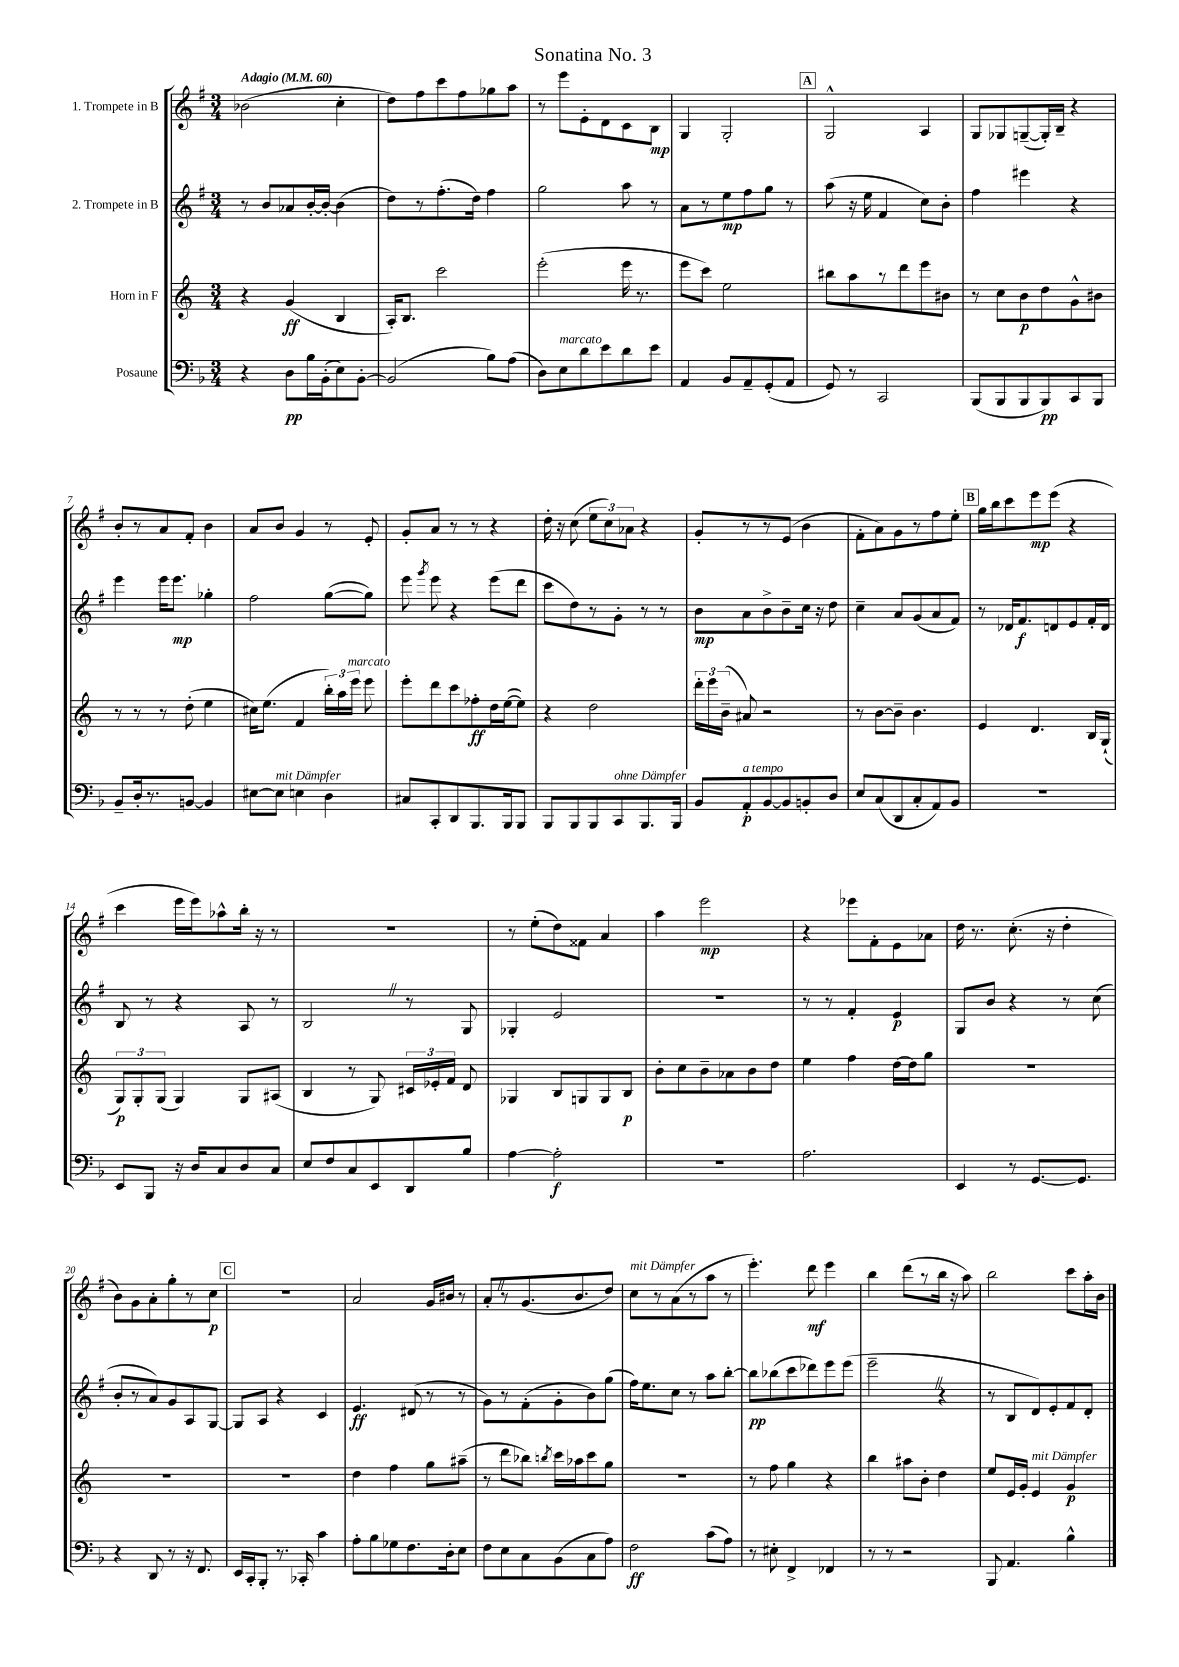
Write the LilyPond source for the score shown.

\header { title = "Sonatina No. 3" }
<<
\new StaffGroup <<
\new Staff = "s0" \with { instrumentName = "1. Trompete in B" } {
    \clef treble \key g \major \numericTimeSignature \time 3/4 \tempo "Adagio" 4 = 60
    \autoBeamOff bes'2( c''4-. |
    d''8[) fis''8 c'''8 fis''8 ges''8 a''8] |
    r8 e'''8[ e'8-. d'8 c'8 b8]\mp |
    g4 g2-. |
    \mark \markup { \box "A" } g2-^ a4 |
    g8[ ges8 g8~--( g16-.) b16]-- r4 |
    b'8[-. r8 a'8 fis'8]-. b'4 |
    a'8[ b'8] g'4 r8 e'8-. |
    g'8[-. a'8] r8 r8 r4 |
    d''16-. r16 c''8( \tuplet 3/2 { e''8[ c''8) aes'8] } r4 |
    g'8[-. r8 r8 e'8]( b'4 |
    fis'8[-. a'8) g'8 r8 fis''8 e''8]-. |
    \mark \markup { \box "B" } g''16[ b''16 c'''8 e'''8\mp e'''8]( r4 |
    c'''4 e'''16[ e'''16) aes''8-^ b''16]-. r16 r8 |
    R2. |
    r8 e''8[-.( d''8) fisis'8] a'4 |
    a''4 e'''2\mp |
    r4 ees'''8[ fis'8-. e'8 aes'8] |
    d''16 r8. c''8.-.( r16 d''4-. |
    b'8[) g'8 a'8-. g''8-. r8 c''8]\p |
    \mark \markup { \box "C" } R2. |
    a'2 g'16[ bis'16] r8 |
    a'8[-. \once \override BreathingSign.text = \markup { \musicglyph "scripts.caesura.straight" } \breathe r8 g'8.( b'8. d''8]) |
    c''8[^\markup { \italic "mit Dämpfer" } r8 a'8( r8 a''8] r8 |
    e'''4.-.) d'''8\mf e'''4 |
    b''4 d'''8[( r8 b''16] r16 a''8) |
    b''2 c'''8[ a''16-. b'16] \bar "|." |
}
\new Staff = "s1" \with { instrumentName = "2. Trompete in B" } {
    \clef treble \key g \major \numericTimeSignature \time 3/4
    \autoBeamOff r8 b'8[ aes'8 b'16~-. b'16]~-. b'4( |
    d''8[) r8 fis''8.-.( d''16]) fis''4 |
    g''2 a''8 r8 |
    a'8[ r8 e''8\mp fis''8 g''8] r8 |
    \mark \markup { \box "A" } a''8( r16 e''16 fis'4 c''8[) b'8]-. |
    fis''4 eis'''4 r4 |
    e'''4 e'''16[ e'''8.]\mp ges''4-. |
    fis''2 g''8[~( g''8]) |
    e'''8 \acciaccatura { g'''8 } e'''8 r4 e'''8[( d'''8] |
    c'''8[ d''8) r8 g'8]-. r8 r8 |
    b'8[\mp a'8 b'8-> b'8-- c''16] r16 d''8 |
    c''4-- a'8[ g'8( a'8 fis'8]) |
    \mark \markup { \box "B" } r8 des'16[ fis'8.\f d'8 e'8 fis'16-. d'16] |
    b8 r8 r4 a8 r8 |
    b2 \once \override BreathingSign.text = \markup { \musicglyph "scripts.caesura.straight" } \breathe r8 g8 |
    ges4-. e'2 |
    R2. |
    r8 r8 fis'4-. e'4\p |
    g8[ b'8] r4 r8 c''8( |
    b'8[-. r8 a'8) g'8 a8 g8]~ |
    \mark \markup { \box "C" } g8[ a8] r4 c'4 |
    e'4.\ff dis'8( r8 r8 |
    g'8[) r8 fis'8-.( g'8-. b'8) g''8]( |
    fis''16[) e''8. c''8] r8 a''8[ b''8]~-. |
    b''8[\pp bes''8( c'''8 des'''8) e'''8 e'''8]( |
    e'''2-- \once \override BreathingSign.text = \markup { \musicglyph "scripts.caesura.straight" } \breathe r4 |
    r8 b8[ d'8) e'8-. fis'8 d'8]-. \bar "|." |
}
\new Staff = "s2" \with { instrumentName = "Horn in F" } {
    \clef treble \key c \major \numericTimeSignature \time 3/4
    \autoBeamOff r4 g'4\ff( b4 |
    a16[-.) b8.] c'''2 |
    e'''2-.( e'''16 r8. |
    e'''8[ c'''8]) e''2 |
    \mark \markup { \box "A" } bis''8[ a''8 r8 d'''8 e'''8 bis'8] |
    r8 c''8[ b'8\p d''8 g'8-^ bis'8] |
    r8 r8 r8 d''8-.( e''4 |
    cis''16[) e''8.]( f'4 \tuplet 3/2 { b''16[-.) a''16 e'''16]^\markup { \italic "marcato" } } e'''8 |
    e'''8[-. d'''8 c'''8 fes''8-.\ff d''16 e''16~( e''8]) |
    r4 d''2 |
    \tuplet 3/2 { d'''16[-. e'''16 b'16]--( } ais'8) r2 |
    r8 b'8[~ b'8]-- b'4. |
    \mark \markup { \box "B" } e'4 d'4. b16[ g16]-!( |
    \tuplet 3/2 { g8[\p) g8-. g8]( } g4) g8[ ais8]( |
    b4 r8 g8) \tuplet 3/2 { cis'16[ ees'16-. f'16] } d'8 |
    ges4 b8[ g8 g8 b8]\p |
    b'8[-. c''8 b'8-- aes'8 b'8 d''8] |
    e''4 f''4 d''16[~ d''16 g''8] |
    R2. |
    R2. |
    \mark \markup { \box "C" } R2. |
    d''4 f''4 g''8[ ais''8]--( |
    r8 d'''8[ bes''8]) \acciaccatura { b''8 } c'''16[ aes''16 c'''8 g''8] |
    R2. |
    r8 f''8 g''4 r4 |
    b''4 ais''8[ b'8]-. d''4 |
    e''8[ e'16 g'16]-. e'4^\markup { \italic "mit Dämpfer" } g'4\p \bar "|." |
}
\new Staff = "s3" \with { instrumentName = "Posaune" } {
    \clef bass \key f \major \numericTimeSignature \time 3/4
    \autoBeamOff r4 d8[\pp bes16 bes,16-.( e8) bes,8]~-. |
    bes,2( bes8[) a8]( |
    d8[) e8^\markup { \italic "marcato" } d'8 e'8 d'8 e'8] |
    a,4 bes,8[ a,8-- g,8-.( a,8] |
    \mark \markup { \box "A" } g,8) r8 c,2 |
    bes,,8[( bes,,8 bes,,8 bes,,8\pp) c,8 bes,,8] |
    bes,8[-- d16-. r8. b,8]~ b,4 |
    eis8[~ eis8]^\markup { \italic "mit Dämpfer" } e4 d4 |
    cis8[ c,8-. d,8 bes,,8. bes,,16 bes,,8] |
    bes,,8[ bes,,8 bes,,8 c,8^\markup { \italic "ohne Dämpfer" } bes,,8. bes,,16] |
    bes,8[ a,8-.\p^\markup { \italic "a tempo" } bes,8~ bes,8 b,8-. d8] |
    e8[ c8( d,8 c8-. a,8) bes,8] |
    \mark \markup { \box "B" } R2. |
    e,8[ bes,,8] r16 d16[ c8 d8 c8] |
    e8[ f8 c8 e,8 d,8 bes8] |
    a4~ a2-.\f |
    R2. |
    a2. |
    e,4 r8 g,8.[~ g,8.] |
    r4 d,8 r8 r16 f,8. |
    \mark \markup { \box "C" } e,16[ c,16-. bes,,8]-. r8. ces,16-. c'4 |
    a8[-. bes8 ges8 f8. d16-. e8] |
    f8[ e8 c8 bes,8( c8 a8]) |
    f2\ff c'8[( a8]) |
    r8 eis8-. f,4-> fes,4 |
    r8 r8 r2 |
    bes,,8 a,4. bes4-^ \bar "|." |
}
>>
>>
